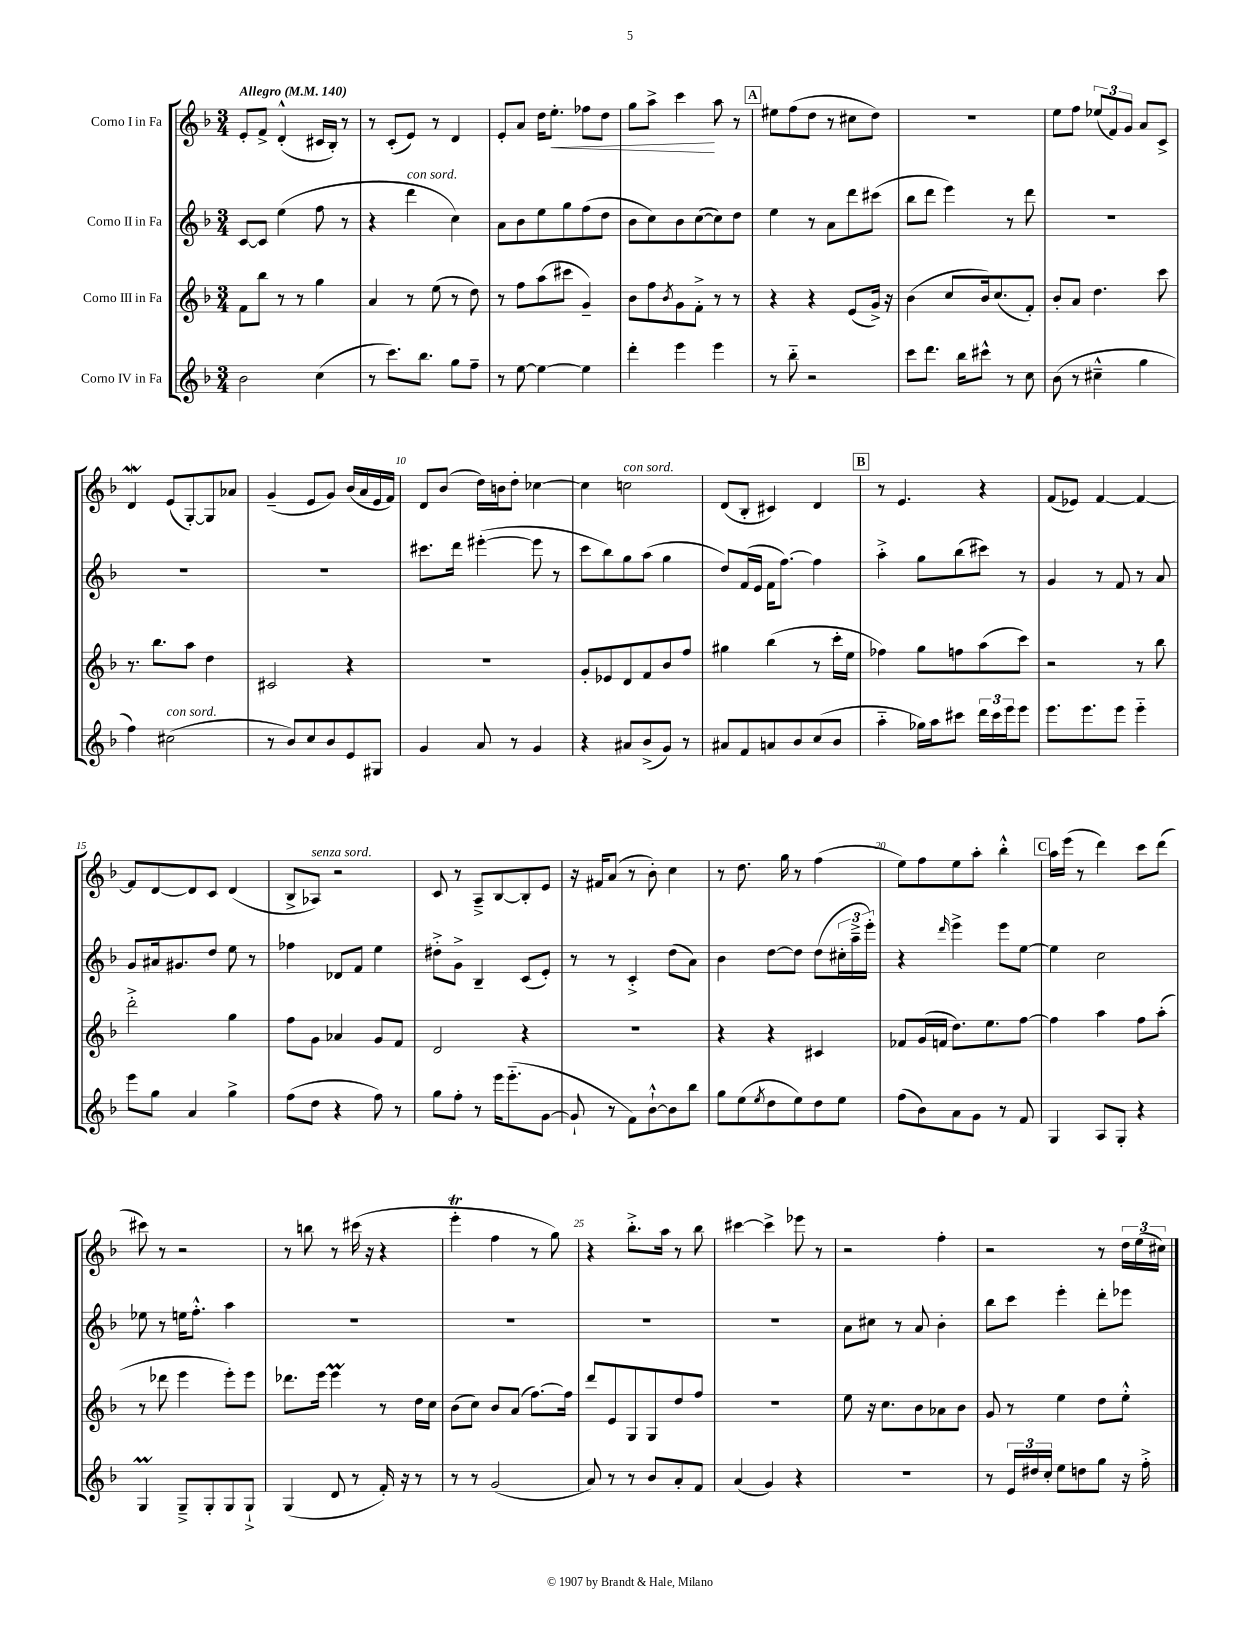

**kern	**kern	**kern	**kern	**dynam
*part4	*part3	*part2	*part1	*part1
*staff4	*staff3	*staff2	*staff1	*staff1
*I"Corno IV in Fa	*I"Corno III in Fa	*I"Corno II in Fa	*I"Corno I in Fa	*
*clefG2	*clefG2	*clefG2	*clefG2	*
*k[b-]	*k[b-]	*k[b-]	*k[b-]	*
*M3/4	*M3/4	*M3/4	*M3/4	*
*MM140	*MM140	*MM140	*MM140	*
=1	=1	=1	=1	=1
!	!	!	!LO:TX:a:B:t=Allegro	!
2b-\	8f\L	[8c/L	8e'/L	.
.	8bb-\J	8c/J]	8f^/J	.
.	8r	(4ee\	(4d'^^/	.
.	8r	.	.	.
(4cc\	4gg\	8ff\	16c#X/LL	.
.	.	.	16B-'/JJ)	.
.	.	8r	8r	.
=2	=2	=2	=2	=2
8r	4a/	4r	8r	.
8.ccc\L)	.	.	(8c'/L	.
!	!	!LO:TX:a:i:t=con sord.	!	!
.	8r	4ddd\	8e/J)	.
8.bb-\J	.	.	.	.
.	(8ee\	.	8r	.
8gg\L	8r	4cc\)	4d/	.
8ff~\J	8dd\)	.	.	.
=3	=3	=3	=3	=3
8r	8r	8a\L	8e'/L	.
[8ee\	8ff\L	8b-\	8a/J	.
4ee\_	(8aa\	8ee\	16dd\KL	.
!	!	!	!	!LO:HP:b
.	.	.	8.ee'\J	<
.	8ccc#X\J	8gg\	.	.
4ee\]	4g~/)	(8ff\	8ff-X\L	.
.	.	8dd\J	8dd\J	.
=4	=4	=4	=4	=4
4ddd'\	8b-\L	8b-\L	8gg\L	.
.	8ff\	8cc\)	8aa^\J	.
.	8qb-/	.	.	.
4eee\	8g\	8b-\	4ccc\	.
.	8f'^\J	([8cc\	.	.
4eee\	8r	8cc\])	8aa\	[
.	8r	8dd\J	8r	.
!!LO:REH:place=s1:t=A
=5	=5	=5	=5	=5
8r	4r	4ee\	8ee#X\L	.
8bb-\	.	.	(8ff\	.
2r	4r	8r	8dd\J	.
.	.	8a\L	8r	.
.	(8e/L	8ddd\	8cc#X\L	.
.	16g^/Jk)	(8ccc#X\J	8dd\J)	.
.	16r	.	.	.
=6	=6	=6	=6	=6
8ccc\L	(4b-\	8bb-\L	2.r	.
8.ddd\J	.	8ddd\J	.	.
.	8cc/L	4eee\)	.	.
16bb-\KL	.	.	.	.
8ccc#X^^\J	16b-/k)	.	.	.
.	(8.cc/	.	.	.
8r	.	8r	.	.
8cc\	8f'/J)	8ddd\	.	.
=7	=7	=7	=7	=7
(8b-\	8b-'/L	2.r	8ee\L	.
8r	8a/J	.	8ff\J	.
4cc#X~^^\	4.dd\	.	(12ee-X/L	.
.	.	.	12f/)	.
.	.	.	12g/J	.
4gg\	.	.	8a/L	.
.	8ccc\	.	8c^/J	.
!!LO:LB:g=z
=8	=8	=8	=8	=8
4ff\)	8.r	2.r	4dW/	.
.	8.bb-\L	.	.	.
!LO:TX:a:i:t=con sord.	!	!	!	!
(2cc#X\	.	.	(8e/L	.
.	8aa\J	.	[8G'/)	.
.	4dd\	.	8G/]	.
.	.	.	8a-X/J	.
=9	=9	=9	=9	=9
8r	2c#X/	2.r	(4g~/	.
8b-/L)	.	.	.	.
8cc/	.	.	8e/L	.
8b-/	.	.	8g/J)	.
8e/	4r	.	(16b-/LL	.
.	.	.	16a/	.
8G#X/J	.	.	16e/	.
.	.	.	16f/JJ)	.
=10	=10	=10	=10	=10
4g/	2.r	8.ccc#X\L	8d/L	.
.	.	.	(8b-/J	.
.	.	16ddd\Jk	.	.
8a/	.	([4eee#X'\	16dd\LL)	.
.	.	.	16bn\J	.
8r	.	.	8dd'\J	.
4g/	.	8eee#\]	[4cc-X\	.
.	.	8r	.	.
=11	=11	=11	=11	=11
4r	8g'/L	8ccc\L	4cc-\]	.
.	8e-X/	8bb-\)	.	.
!	!	!	!LO:TX:a:i:t=con sord.	!
8a#X/L	8d/	8gg\	2ccn\	.
(8b-^/	8f/	(8aa\J	.	.
8g/J)	8b-/	4gg\	.	.
8r	8ff/J	.	.	.
=12	=12	=12	=12	=12
8a#X/L	4gg#X\	8dd/L)	(8d/L	.
8f/	.	(16f/L	8B-'/J	.
.	.	16e/JJ	.	.
8an/	(4bb-\	16f\KL	4c#X/)	.
.	.	[8.ff\J)	.	.
8b-/	.	.	.	.
(8cc/	8r	4ff\]	4d/	.
8b-/J	16ccc'\LL	.	.	.
.	16ee\JJ	.	.	.
!!LO:REH:place=s1:t=B
=13	=13	=13	=13	=13
4aa\	4ff-X\)	4aa'^\	8r	.
.	.	.	4.e/	.
16gg-X\LL)	8gg\L	8gg\L	.	.
16aa\J	.	.	.	.
8ccc#X\J	8ffn\	(8bb-\	.	.
24ddd\LL	(8aa\	8ccc#X\J)	4r	.
24ccc#\	.	.	.	.
24eee\J	.	.	.	.
8eee\J	8ccc\J)	8r	.	.
=14	=14	=14	=14	=14
8.eee\L	2r	4g/	(8f/L	.
.	.	.	8e-X/J)	.
8.eee\	.	.	.	.
.	.	8r	[4f/	.
8eee\J	.	8f/	.	.
4eee\	8r	8r	4f/_	.
.	8bb-\	8a/	.	.
!!LO:LB:g=z
=15	=15	=15	=15	=15
8eee\L	2ddd'^\	8g/L	8f/L]	.
8gg\J	.	16a#X/k	[8d/	.
.	.	8.g#X/	.	.
4a/	.	.	8d/]	.
.	.	8dd/J	8c/J	.
4gg^\	4gg\	8ee\	(4d/	.
.	.	8r	.	.
=16	=16	=16	=16	=16
(8ff\L	8ff\L	4ff-X\	8B-^/L	.
!	!	!	!LO:TX:a:i:t=senza sord.	!
8dd\J	8g\J	.	8A-X/J)	.
4r	4a-X/	8d-X/L	2r	.
.	.	8f/J	.	.
8ff\)	8g/L	4ee\	.	.
8r	8f/J	.	.	.
=17	=17	=17	=17	=17
8gg\L	2d/	8dd#X'^\L	8c/	.
8ff'\J	.	8g^\J	8r	.
8r	.	4B-~/	8A~^/L	.
16eee\KL	.	.	[8B-/	.
(8.eee\	.	.	.	.
.	4r	(8c/L	8B-'/]	.
[8g\J	.	8e'/J)	8e/J	.
=18	=18	=18	=18	=18
8g`/]	2.r	8r	16r	.
.	.	.	16f#X/KL	.
8r	.	8r	(8a/J	.
8f\L)	.	4c'^/	8r	.
[8b-`^^\	.	.	8b-'\)	.
8b-\]	.	(8dd\L	4cc\	.
8bb-\J	.	8a\J)	.	.
=19	=19	=19	=19	=19
8gg\L	4r	4b-\	8r	.
(8ee\	.	.	8.dd\	.
8qee/	.	.	.	.
8dd\	4r	[8dd\L	.	.
.	.	.	16gg\	.
8ee\)	.	8dd\J]	8r	.
8dd\	4c#X/	(8dd\L	(4ff\	.
8ee\J	.	24cc#X'\L	.	.
.	.	24aa~^\	.	.
.	.	24eee'\JJ)	.	.
=20	=20	=20	=20	=20
(8ff\L	8f-X/L	4r	8ee\L)	.
8b-\)	(16g/L	.	8ff\	.
.	16fn/JJ	.	.	.
.	.	16qqddd/	.	.
8a\	8.dd\L)	4eee^\	8ee\	.
8g\J	.	.	8aa'\J	.
.	8.ee\	.	.	.
8r	.	8eee\L	4bb-'^^\	.
8f/	[8ff\J	[8ee\J	.	.
!!LO:REH:place=s1:t=C
=21	=21	=21	=21	=21
4G/	4ff\]	4ee\]	16aa\LL	.
.	.	.	(16eee\JJ	.
.	.	.	8r	.
8A/L	4aa\	2cc\	4ddd\)	.
8G'/J	.	.	.	.
4r	8ff\L	.	8ccc\L	.
.	(8aa'\J	.	(8ddd\J	.
!!LO:LB:g=z
=22	=22	=22	=22	=22
4GM/	8r	8ee-X\	8ccc#X\)	.
.	8ddd-X\	8r	8r	.
8G~^/L	4eee\	16een\KL	2r	.
.	.	8.ff'^^\J	.	.
8G'/	.	.	.	.
8G/	8eee'\L)	4aa\	.	.
8G`^/J	8eee\J	.	.	.
=23	=23	=23	=23	=23
(4G/	8.ddd-X\L	2.r	8r	.
.	.	.	8bbn\	.
.	16eee\Jk	.	.	.
8d/	4eeem\	.	8r	.
8r	.	.	(16ccc#X\	.
.	.	.	16r	.
16f'/)	8r	.	4r	.
16r	.	.	.	.
8r	16dd\LL	.	.	.
.	16cc\JJ	.	.	.
=24	=24	=24	=24	=24
8r	(8b-\L	2.r	4eeet'\	.
8r	8cc\J)	.	.	.
(2g/	8b-/L	.	4ff\	.
.	(8a/J	.	.	.
.	[8.ff\L)	.	8r	.
.	.	.	8gg\)	.
.	16ff\Jk]	.	.	.
=25	=25	=25	=25	=25
8a/)	8ddd/L	2.r	4r	.
8r	8e/	.	.	.
8r	8G/	.	8.bb-'^\L	.
8b-/L	8G/	.	.	.
.	.	.	16aa\Jk	.
8a'/	8dd/	.	8r	.
8f/J	8ff/J	.	8bb-\	.
=26	=26	=26	=26	=26
(4a/	2.r	2.r	[4ccc#X\	.
4g/)	.	.	4ccc#^\]	.
4r	.	.	8eee-X\	.
.	.	.	8r	.
=27	=27	=27	=27	=27
2.r	8ee\	8a\L	2r	.
.	16r	8cc#X\J	.	.
.	8.cc\L	.	.	.
.	.	8r	.	.
.	8b-\	8a/	.	.
.	8a-X\	4b-'\	4ff'\	.
.	8b-\J	.	.	.
=28	=28	=28	=28	=28
8r	8g/	8bb-\L	2r	.
24e/LL	8r	8ccc\J	.	.
24dd#X/	.	.	.	.
24cc'/JJ	.	.	.	.
8ee\L	4ee\	4eee'\	.	.
8ddn\	.	.	.	.
8gg\J	8dd\L	8ddd'\L	8r	.
16r	8ee'^^\J	8eee-X\J	24dd\LL	.
.	.	.	(24ee\	.
16ff'^\	.	.	.	.
.	.	.	24cc#X\JJ)	.
==	==	==	==	==
*-	*-	*-	*-	*-
